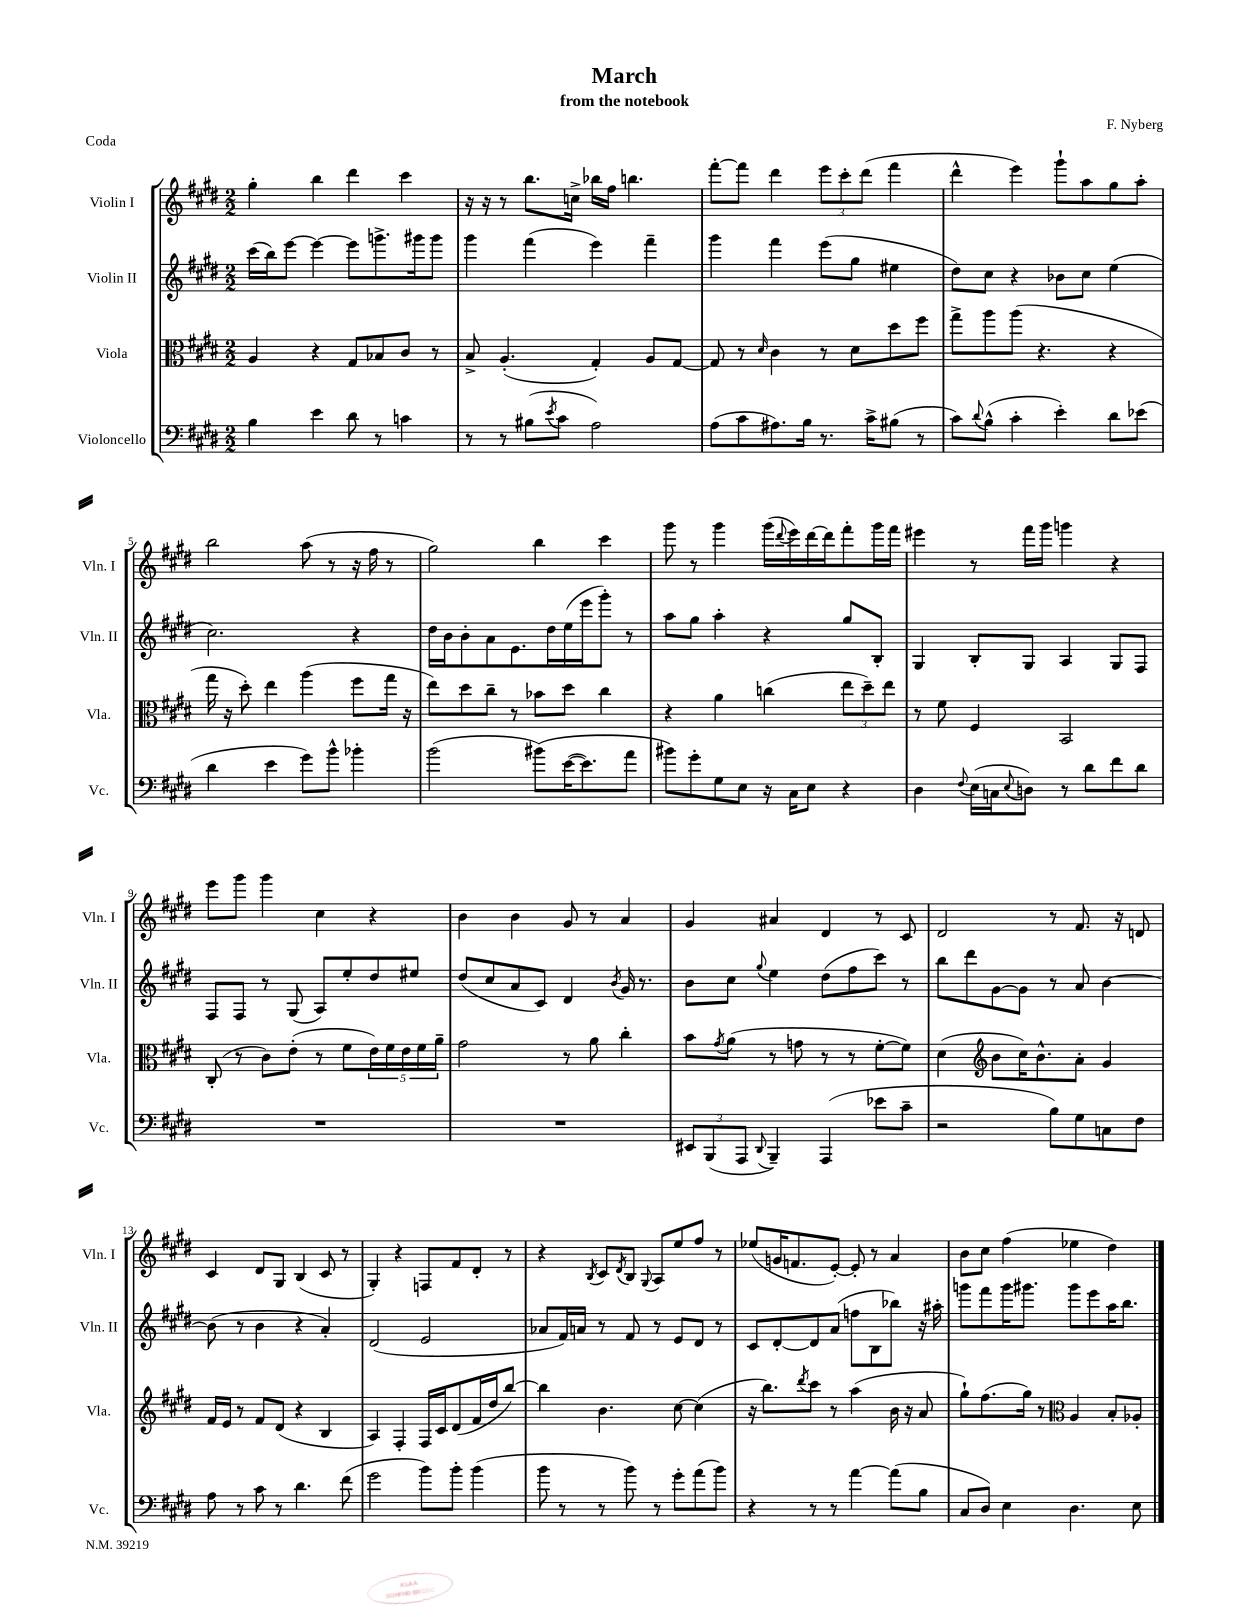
\header { title = "March" composer = "F. Nyberg" subtitle = "from the notebook" piece = "Coda" }
<<
\new StaffGroup <<
\new Staff = "s0" \with { instrumentName = "Violin I" shortInstrumentName = "Vln. I" } {
    \clef treble \key e \major \numericTimeSignature \time 2/2
    gis''4-. b''4 dis'''4 cis'''4 |
    r16 r16 r8 b''8. c''16-> bes''16 fis''16 b''4. |
    fis'''8~-. fis'''8 dis'''4 \tuplet 3/2 { e'''8 cis'''8-. dis'''8( } fis'''4 |
    dis'''4-^ e'''4) gis'''8-! a''8 gis''8 a''8-. |
    b''2 a''8( r8 r16 fis''16 r8 |
    gis''2) b''4 cis'''4 |
    gis'''8 r8 gis'''4 gis'''16( \appoggiatura { dis'''8 } e'''16) dis'''16~ dis'''16 fis'''8-. gis'''16 fis'''16 |
    eis'''4 r8 fis'''16 gis'''16 g'''4 r4 |
    e'''8 gis'''8 gis'''4 cis''4 r4 |
    b'4 b'4 gis'8 r8 a'4 |
    gis'4 ais'4 dis'4 r8 cis'8 |
    dis'2 r8 fis'8. r16 d'8 |
    cis'4 dis'8 gis8 b4( cis'8 r8 |
    gis4-.) r4 f8 fis'8 dis'8-. r8 |
    r4 \acciaccatura { b8 } cis'8 \acciaccatura { dis'8 } b8 \appoggiatura { gis8 } a8 e''8 fis''8 r8 |
    ees''8( g'16 f'8. e'8~-.) e'8-. r8 a'4 |
    b'8 cis''8 fis''4( ees''4 dis''4) \bar "|." |
}
\new Staff = "s1" \with { instrumentName = "Violin II" shortInstrumentName = "Vln. II" } {
    \clef treble \key e \major \numericTimeSignature \time 2/2
    cis'''16( b''16) e'''8~ e'''4~ e'''8 g'''8.-> gis'''16 gis'''8 |
    gis'''4 fis'''4( e'''4) fis'''4-- |
    gis'''4 fis'''4 e'''8( gis''8 eis''4 |
    dis''8) cis''8 r4 bes'8 cis''8 e''4( |
    cis''2.) r4 |
    dis''16 b'16 b'8-. a'8 e'8. dis''16 e''16( e'''16 gis'''8-.) r8 |
    a''8 gis''8 a''4-. r4 gis''8 b8-. |
    gis4 b8-. gis8 a4 gis8 fis8 |
    fis8 fis8 r8 gis8( a8) e''8-. dis''8 eis''8 |
    dis''8( cis''8 a'8 cis'8) dis'4 \acciaccatura { b'8 } gis'16 r8. |
    b'8 cis''8 \appoggiatura { gis''8 } e''4 dis''8( fis''8 cis'''8) r8 |
    b''8 dis'''8 gis'8~ gis'8 r8 a'8 b'4~ |
    b'8( r8 b'4 r4 a'4-.) |
    dis'2( e'2 |
    aes'8 fis'16) a'16 r8 fis'8 r8 e'8 dis'8 r8 |
    cis'8 dis'8~-. dis'8 a'8( f''8 b8 bes''8) r16 ais''16-. |
    g'''8 fis'''8 g'''16 gis'''8. gis'''8 e'''8 a''16 b''8. \bar "|." |
}
\new Staff = "s2" \with { instrumentName = "Viola" shortInstrumentName = "Vla." } {
    \clef alto \key e \major \numericTimeSignature \time 2/2
    a4 r4 gis8 bes8 cis'8 r8 |
    b8-> a4.-.( gis4-.) a8 gis8~ |
    gis8 r8 \grace { dis'16 } cis'4 r8 dis'8 dis''8 fis''8 |
    gis''8-> a''8 a''8( r4. r4 |
    gis''16 r16 dis''8-.) e''4 a''4( fis''8 gis''16 r16 |
    e''8) dis''8 cis''8-- r8 bes'8 dis''8 cis''4 |
    r4 a'4 c''4( \tuplet 3/2 { e''8 dis''8--) e''8 } |
    r8 fis'8 fis4 b,2 |
    cis8-.( r8 cis'8) e'8-.( r8 fis'8 \tuplet 5/4 { e'16) fis'16 e'16 fis'16 a'16-- } |
    gis'2 r8 a'8 cis''4-. |
    b'8 \acciaccatura { gis'8 } a'8( r8 g'8 r8 r8 fis'8~-. fis'8) |
    dis'4( \clef treble b'8 cis''16) b'8.-^ a'8-. gis'4 |
    fis'16 e'16 r8 fis'8 dis'8( r4 b4 |
    a4) fis4-. fis16 cis'16 dis'8( fis'16 dis''16 b''8~) |
    b''4 b'4. cis''8~ cis''4( |
    r16 b''8.) \acciaccatura { dis'''8 } cis'''8 r8 a''4( b'16 r16 a'8 |
    gis''8-!) fis''8.( gis''16) r8 \clef alto a4 b8-. aes8-. \bar "|." |
}
\new Staff = "s3" \with { instrumentName = "Violoncello" shortInstrumentName = "Vc." } {
    \clef bass \key e \major \numericTimeSignature \time 2/2
    b4 e'4 dis'8 r8 c'4 |
    r8 r8 bis8( \acciaccatura { e'8 } cis'8 a2) |
    a8( cis'8 ais8.) b16 r8. cis'16-> bis8( r8 |
    cis'8) \appoggiatura { dis'8 } b8-^( cis'4-. e'4-.) dis'8 ees'8( |
    dis'4 e'4 gis'8) b'8-^ bes'4-. |
    b'2( bis'8)\( e'16~( e'8.) a'8 |
    bis'8\) gis'8-. gis8 e8 r16 cis16 e8 r4 |
    dis4 \appoggiatura { fis8 } e16( c16 \appoggiatura { e8 } d8) r8 dis'8 fis'8 dis'8 |
    R1 |
    R1 |
    \tuplet 3/2 { eis,8 b,,8( a,,8 } \appoggiatura { dis,8 } b,,4--) a,,4( ees'8 cis'8-- |
    r2 b8) gis8 c8 fis8 |
    a8 r8 cis'8 r8 dis'4. fis'8( |
    gis'2 b'8) b'8-. b'4( |
    b'8 r8 r8 b'8) r8 gis'8-. a'8( b'8) |
    r4 r8 r8 a'4~ a'8( b8 |
    cis8 dis8) e4 dis4. e8 \bar "|." |
}
>>
>>
